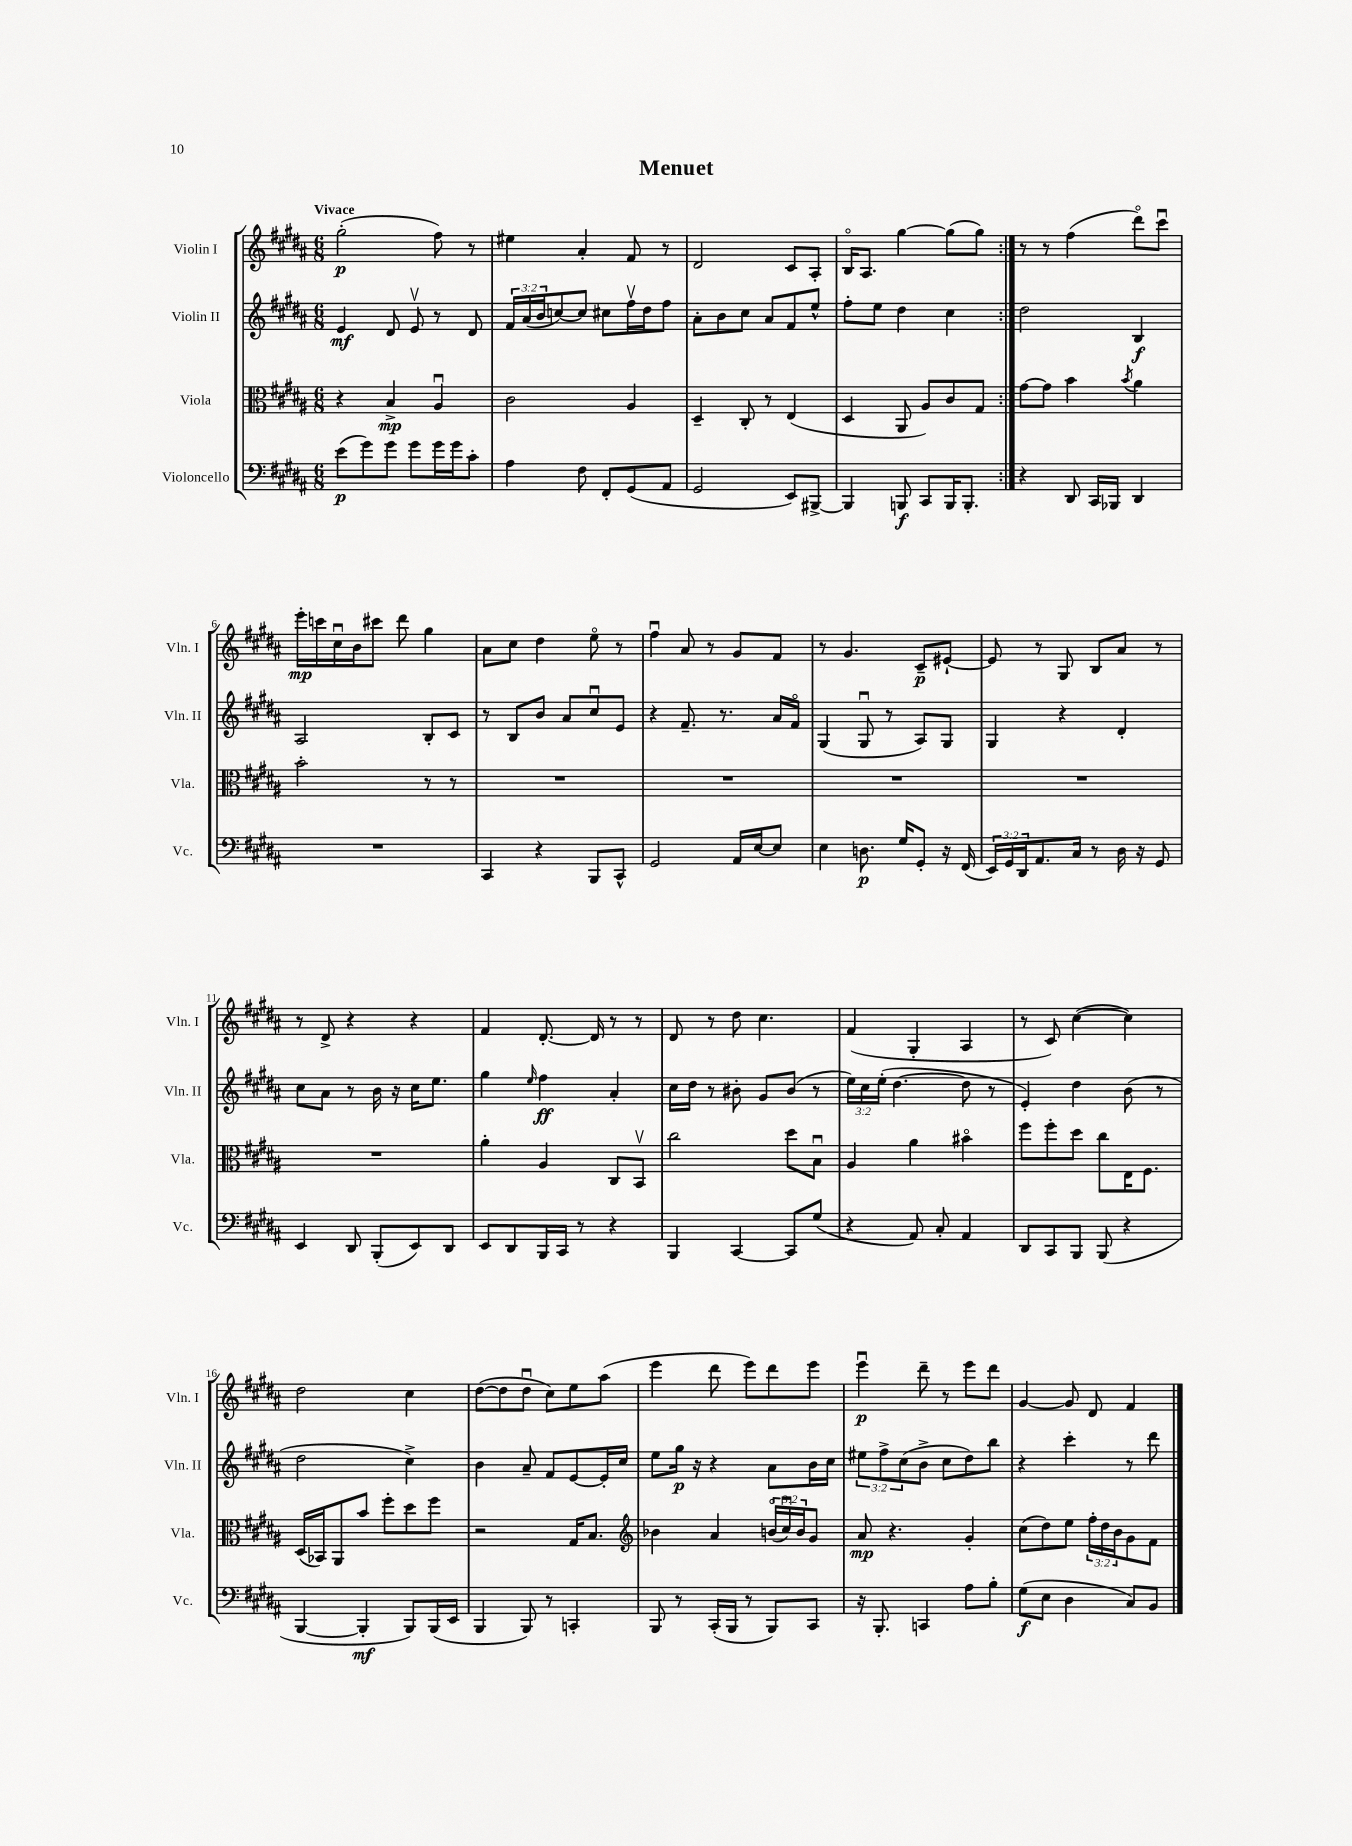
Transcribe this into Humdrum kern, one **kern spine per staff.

**kern	**dynam	**kern	**dynam	**kern	**dynam	**kern	**dynam
*part4	*part4	*part3	*part3	*part2	*part2	*part1	*part1
*staff4	*staff4	*staff3	*staff3	*staff2	*staff2	*staff1	*staff1
*I"Violoncello	*	*I"Viola	*	*I"Violin II	*	*I"Violin I	*
*I'Vc.	*	*I'Vla.	*	*I'Vln. II	*	*I'Vln. I	*
*clefF4	*	*clefC3	*	*clefG2	*	*clefG2	*
*k[f#c#g#d#a#]	*	*k[f#c#g#d#a#]	*	*k[f#c#g#d#a#]	*	*k[f#c#g#d#a#]	*
*M6/8	*	*M6/8	*	*M6/8	*	*M6/8	*
=1	=1	=1	=1	=1	=1	=1	=1
!	!	!	!	!	!	!LO:TX:a:B:t=Vivace	!
(8e\L	p	4r	.	4e/	mf	(2gg#'\	p
8g#\)	.	.	.	.	.	.	.
8g#\J	.	4B^/	mp	8d#/	.	.	.
8g#\L	.	.	.	8ev/	.	.	.
16g#\L	.	4A#u/	.	8r	.	8ff#\)	.
16g#\J	.	.	.	.	.	.	.
8c#'\J	.	.	.	8d#/	.	8r	.
=2	=2	=2	=2	=2	=2	=2	=2
4A#\	.	2c#\	.	24f#/LL	.	4ee#X\	.
.	.	.	.	(24a#/	.	.	.
.	.	.	.	24b/J	.	.	.
.	.	.	.	[8ccn/)	.	.	.
8F#\	.	.	.	8cc/J]	.	4a#'/	.
8FF#'/L	.	.	.	8cc#X\L	.	.	.
(8GG#/	.	4A#/	.	16ff#v\L	.	8f#/	.
.	.	.	.	16dd#\J	.	.	.
8AA#/J	.	.	.	8ff#\J	.	8r	.
=3	=3	=3	=3	=3	=3	=3	=3
2GG#/	.	4D#~/	.	8a#'\L	.	2d#/	.
.	.	.	.	8b\	.	.	.
.	.	8C#'/	.	8cc#\J	.	.	.
.	.	8r	.	8a#/L	.	.	.
8EE/L)	.	(4E/	.	8f#/	.	8c#/L	.
[8BBB#X^/J	.	.	.	8ee^^/J	.	8A#'/J	.
=4	=4	=4	=4	=4	=4	=4	=4
4BBB#/]	.	4D#/	.	8ff#'\L	.	16B/KL	.
.	.	.	.	.	.	8.A#/J	.
.	.	.	.	8ee\J	.	.	.
8BBBn/	f	8AA#/	.	4dd#\	.	[4gg#\	.
8CC#/L	.	8A#/L)	.	.	.	.	.
16BBB/K	.	8c#/	.	4cc#\	.	(8gg#\L]	.
8.BBB'/J	.	.	.	.	.	.	.
.	.	8G#/J	.	.	.	8gg#\J)	.
=5:|!	=5:|!	=5:|!	=5:|!	=5:|!	=5:|!	=5:|!	=5:|!
4r	.	[8g#\L	.	2dd#\	.	8r	.
.	.	8g#\J]	.	.	.	8r	.
8DD#/	.	4b\	.	.	.	(4ff#\	.
16CC#/LL	.	.	.	.	.	.	.
16BBB-X/JJ	.	.	.	.	.	.	.
.	.	8qb/	.	.	.	.	.
4DD#/	.	4a#\	.	4B/	f	8ddd#\L)	.
.	.	.	.	.	.	8ccc#u\J	.
!!LO:LB:g=z
=6	=6	=6	=6	=6	=6	=6	=6
2.r	.	2b'\	.	2A#/	.	16eee'\LL	mp
.	.	.	.	.	.	16cccn\	.
.	.	.	.	.	.	16cc#u\	.
.	.	.	.	.	.	16b\J	.
.	.	.	.	.	.	8ccc#X\J	.
.	.	.	.	.	.	8ddd#\	.
.	.	8r	.	8B'/L	.	4gg#\	.
.	.	8r	.	8c#/J	.	.	.
=7	=7	=7	=7	=7	=7	=7	=7
4CC#/	.	2.r	.	8r	.	8a#\L	.
.	.	.	.	8B/L	.	8cc#\J	.
4r	.	.	.	8b/J	.	4dd#\	.
.	.	.	.	8a#/L	.	.	.
8BBB/L	.	.	.	8cc#u/	.	8ee\	.
8CC#^^/J	.	.	.	8e/J	.	8r	.
=8	=8	=8	=8	=8	=8	=8	=8
2GG#/	.	2.r	.	4r	.	4ff#u\	.
.	.	.	.	8.f#~/	.	8a#/	.
.	.	.	.	.	.	8r	.
.	.	.	.	8.r	.	.	.
16AA#/LL	.	.	.	.	.	8g#/L	.
[16E/J	.	.	.	.	.	.	.
8E/J]	.	.	.	16a#/LL	.	8f#/J	.
.	.	.	.	16f#/JJ	.	.	.
=9	=9	=9	=9	=9	=9	=9	=9
4E\	.	2.r	.	(4G#/	.	8r	.
.	.	.	.	.	.	4.g#/	.
8.Dn\	p	.	.	8G#u/	.	.	.
.	.	.	.	8r	.	.	.
16G#/KL	.	.	.	.	.	.	.
8GG#'/J	.	.	.	8A#/L)	.	8c#~/L	p
16r	.	.	.	8G#/J	.	[8e#X`/J	.
(16FF#/	.	.	.	.	.	.	.
=10	=10	=10	=10	=10	=10	=10	=10
24EE/LL)	.	2.r	.	4G#/	.	8e#/]	.
24GG#/	.	.	.	.	.	.	.
24DD#/J	.	.	.	.	.	.	.
8.AA#/	.	.	.	.	.	8r	.
.	.	.	.	4r	.	8G#/	.
16C#/Jk	.	.	.	.	.	.	.
8r	.	.	.	.	.	8B/L	.
16D#\	.	.	.	4d#'/	.	8a#/J	.
16r	.	.	.	.	.	.	.
8GG#/	.	.	.	.	.	8r	.
!!LO:LB:g=z
=11	=11	=11	=11	=11	=11	=11	=11
4EE/	.	2.r	.	8cc#\L	.	8r	.
.	.	.	.	8a#\J	.	8d#^/	.
8DD#/	.	.	.	8r	.	4r	.
(8BBB'/L	.	.	.	16b\	.	.	.
.	.	.	.	16r	.	.	.
8EE/)	.	.	.	16cc#\KL	.	4r	.
.	.	.	.	8.ee\J	.	.	.
8DD#/J	.	.	.	.	.	.	.
=12	=12	=12	=12	=12	=12	=12	=12
8EE/L	.	4a#'\	.	4gg#\	.	4f#/	.
8DD#/	.	.	.	.	.	.	.
.	.	.	.	16qqee/	.	.	.
16BBB/L	.	4A#/	.	4ff#\	ff	[8.d#'/	.
16CC#/JJ	.	.	.	.	.	.	.
8r	.	.	.	.	.	.	.
.	.	.	.	.	.	16d#/]	.
4r	.	8C#/L	.	4a#'/	.	8r	.
.	.	8BBv/J	.	.	.	8r	.
=13	=13	=13	=13	=13	=13	=13	=13
4BBB/	.	2cc#\	.	16cc#\LL	.	8d#/	.
.	.	.	.	16dd#\JJ	.	.	.
.	.	.	.	8r	.	8r	.
[4CC#/	.	.	.	8b#X'\	.	8dd#\	.
.	.	.	.	8g#/L	.	4.cc#\	.
8CC#/L]	.	8dd#\L	.	(8b#/J	.	.	.
(8G#/J	.	8Bu\J	.	8r	.	.	.
=14	=14	=14	=14	=14	=14	=14	=14
4r	.	4A#/	.	24ee\LL)	.	(4f#/	.
.	.	.	.	24cc#\	.	.	.
.	.	.	.	(24ee'\JJ	.	.	.
.	.	.	.	[4.dd#\	.	.	.
8AA#/)	.	4a#\	.	.	.	4G#'/	.
8C#'/	.	.	.	.	.	.	.
4AA#/	.	4b#X\	.	8dd#\]	.	4A#/	.
.	.	.	.	8r	.	.	.
=15	=15	=15	=15	=15	=15	=15	=15
8DD#/L	.	8ff#\L	.	4e'/)	.	8r	.
8CC#/	.	8ff#'\	.	.	.	8c#/)	.
8BBB/J	.	8dd#\J	.	4dd#\	.	([4cc#\	.
(8BBB/	.	8cc#\L	.	.	.	.	.
4r	.	16E\K	.	(8b\	.	4cc#\])	.
.	.	8.F#\J	.	.	.	.	.
.	.	.	.	8r	.	.	.
!!LO:LB:g=z
=16	=16	=16	=16	=16	=16	=16	=16
[4BBB/	.	(16D#/LL	.	2dd#\	.	2dd#\	.
.	.	16BB-X/J)	.	.	.	.	.
.	.	8AA#/	.	.	.	.	.
4BBB'/]	mf	8b/J	.	.	.	.	.
.	.	8ff#'\L	.	.	.	.	.
8BBB/L)	.	8dd#\	.	4cc#^\)	.	4cc#\	.
(16BBB/L	.	8ff#\J	.	.	.	.	.
16EE/JJ	.	.	.	.	.	.	.
=17	=17	=17	=17	=17	=17	=17	=17
4BBB/	.	2r	.	4b\	.	([8dd#\L	.
.	.	.	.	.	.	8dd#\]	.
8BBB/)	.	.	.	8a#~/	.	8dd#u\J	.
8r	.	.	.	8f#/L	.	8cc#\L)	.
4CCn'/	.	16G#/KL	.	[8e/	.	8ee\	.
.	.	8.B/J	.	.	.	.	.
.	.	.	.	16e'/L]	.	(8aa#\J	.
.	.	.	.	16cc#/JJ	.	.	.
=18	=18	=18	=18	=18	=18	=18	=18
*	*	*clefG2	*	*	*	*	*
8BBB/	.	4b-X\	.	8ee\L	.	4eee\	.
8r	.	.	.	16gg#\Jk	p	.	.
.	.	.	.	16r	.	.	.
(16CC#'/LL	.	4a#/	.	4r	.	8ddd#\	.
16BBB/JJ	.	.	.	.	.	.	.
8r	.	.	.	.	.	8eee\L)	.
8BBB/L)	.	(24bn/LL	.	8a#\L	.	8ddd#\	.
.	.	24cc#u/)	.	.	.	.	.
.	.	24b/J	.	.	.	.	.
8CC#/J	.	8g#/J	.	16b\L	.	8eee\J	.
.	.	.	.	16cc#\JJ	.	.	.
=19	=19	=19	=19	=19	=19	=19	=19
16r	.	8a#/	mp	12ee#X\L	.	4eeeu\	p
8.BBB'/	.	.	.	.	.	.	.
.	.	.	.	12ff#^\	.	.	.
.	.	4.r	.	.	.	.	.
.	.	.	.	(12cc#\	.	.	.
4CCn/	.	.	.	8b^\J	.	8ddd#~\	.
.	.	.	.	8cc#\L	.	8r	.
8A#\L	.	4g#'/	.	8dd#\)	.	8eee\L	.
8B'\J	.	.	.	8bb\J	.	8ddd#\J	.
=20	=20	=20	=20	=20	=20	=20	=20
(8G#\L	f	(8cc#\L	.	4r	.	[4g#/	.
8E\J	.	8dd#\)	.	.	.	.	.
4D#\	.	8ee\J	.	4ccc#'\	.	8g#/]	.
.	.	24ff#'\LL	.	.	.	8d#/	.
.	.	24dd#\	.	.	.	.	.
.	.	24b\J	.	.	.	.	.
8C#/L)	.	8g#\	.	8r	.	4f#/	.
8BB/J	.	8f#\J	.	8ddd#\	.	.	.
==	==	==	==	==	==	==	==
*-	*-	*-	*-	*-	*-	*-	*-
